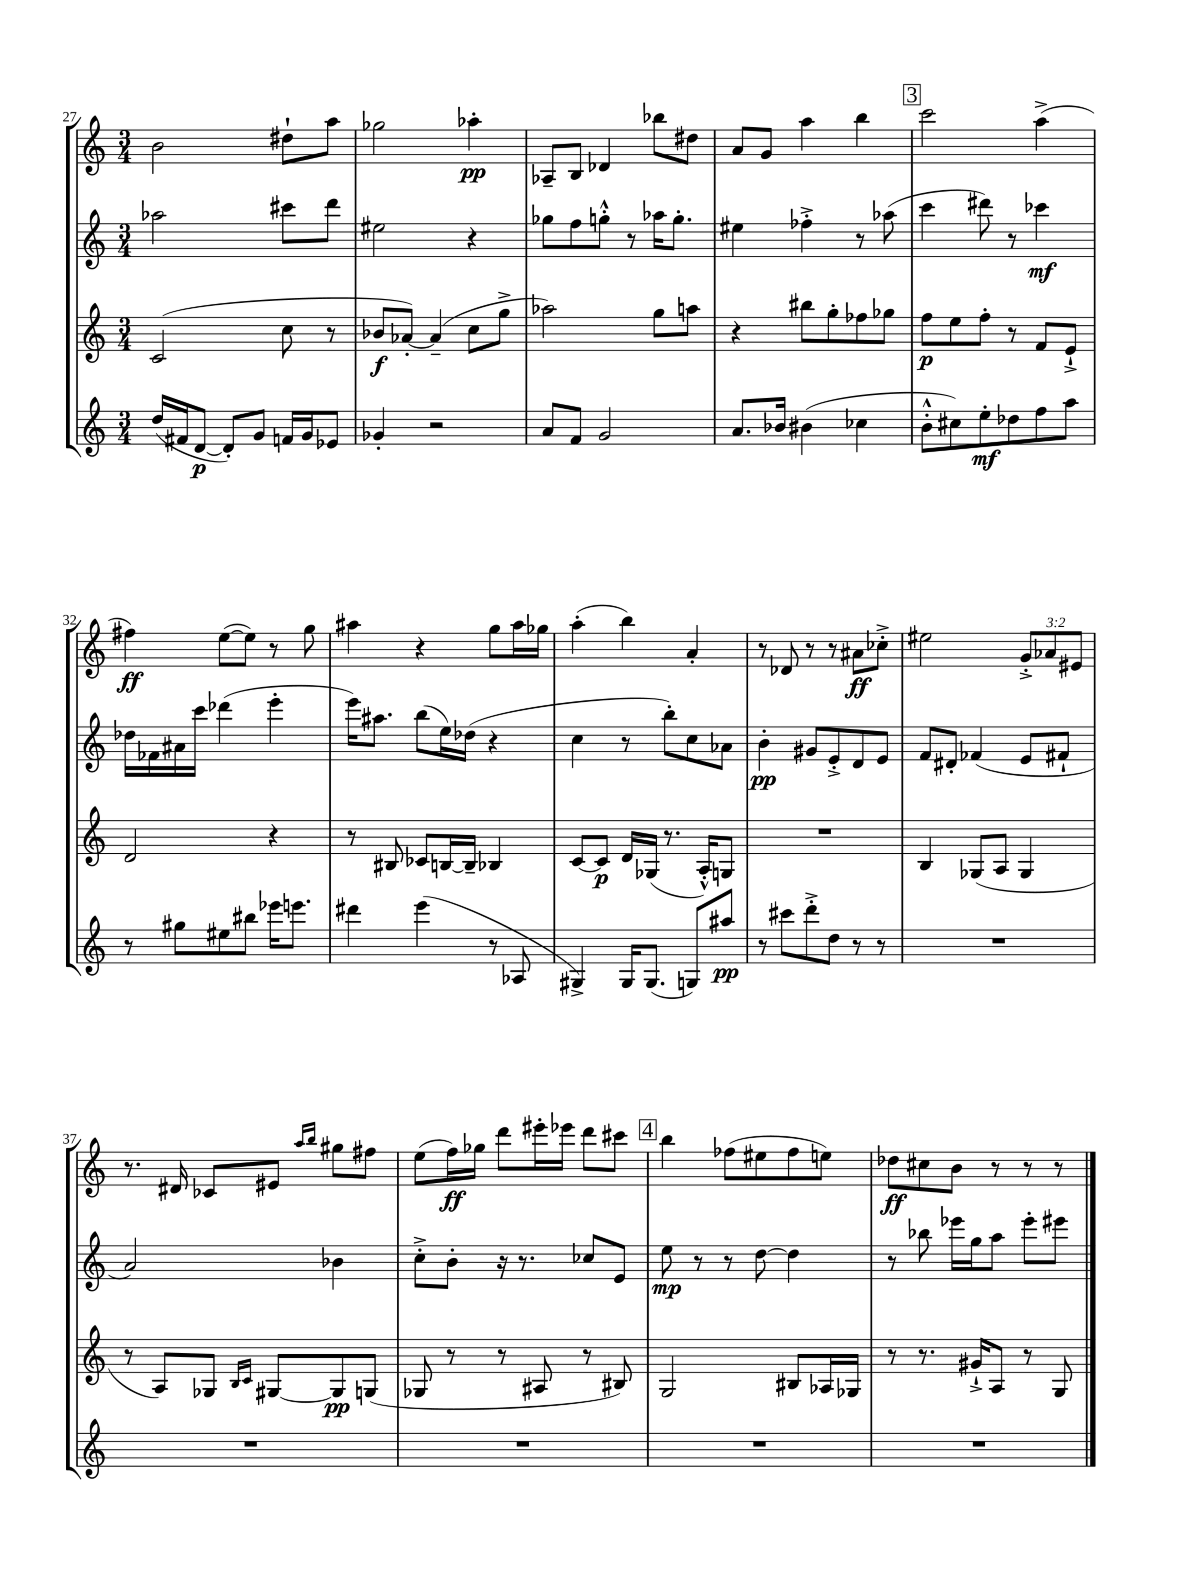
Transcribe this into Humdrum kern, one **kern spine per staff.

**kern	**kern	**kern	**kern
*staff4	*staff3	*staff2	*staff1
*clefG2	*clefG2	*clefG2	*clefG2
*k[]	*k[]	*k[]	*k[]
*M3/4	*M3/4	*M3/4	*M3/4
(16dd	(2c	2aa-	2b
16f#	.	.	.
[8d	.	.	.
8d'])	.	.	.
8g	.	.	.
16f	8cc	8ccc#	8dd#`
16g	.	.	.
8e-	8r	8ddd	8aa
=	=	=	=
4g-'	8b-	2ee#	2gg-
.	[8a-')	.	.
2r	(4a-~]	.	.
.	8cc	4r	4aa-'
.	8gg^	.	.
=	=	=	=
8a	2aa-)	8gg-	8A-~
8f	.	8ff	8B
2g	.	8gg'^^	4d-
.	.	8r	.
.	8gg	16aa-	8bb-
.	.	8.gg'	.
.	8aa	.	8dd#
=	=	=	=
8.a	4r	4ee#	8a
.	.	.	8g
16b-	.	.	.
(4b#	8bb#	4ff-'^	4aa
.	8gg'	.	.
4cc-	8ff-	8r	4bb
.	8gg-	(8aa-	.
=	=	=	=
8b'^^	8ff	4ccc	2ccc
8cc#)	8ee	.	.
8ee'	8ff'	8ddd#)	.
8dd-	8r	8r	.
8ff	8f	4ccc-	(4aa^
8aa	8e`^	.	.
=	=	=	=
8r	2d	16dd-	4ff#)
.	.	16f-	.
8gg#	.	16a#	.
.	.	16ccc	.
8ee#	.	(4ddd-	([8ee
8bb#	.	.	8ee])
16eee-	4r	4eee'	8r
8.eee	.	.	.
.	.	.	8gg
=	=	=	=
4ddd#	8r	16eee)	4aa#
.	.	8.aa#	.
.	8B#	.	.
(4eee	8c-	(8bb	4r
.	[16B	16ee)	.
.	16B~]	(16dd-	.
8r	4B-	4r	8gg
8A-	.	.	16aa#
.	.	.	16gg-
=	=	=	=
4G#^)	[8c	4cc	(4aa'
.	8c]	.	.
16G#	16d	8r	4bb)
(8.G#	(16G-	.	.
.	8.r	8bb')	.
8G)	.	8cc	4a'
.	16A'^^)	.	.
8aa#	8G	8a-	.
=	=	=	=
8r	2.r	4b'	8r
8ccc#	.	.	8d-
8ddd'^	.	8g#	8r
8dd	.	8e'^	8r
8r	.	8d	8a#
8r	.	8e	8cc-'^
=	=	=	=
2.r	4B	8f	2ee#
.	.	8d#'	.
.	(8G-	(4f-	.
.	8A	.	.
.	4G-	8e	12g'^
.	.	.	12a-
.	.	8f#`	.
.	.	.	12e#
=	=	=	=
2.r	8r	2a)	8.r
.	8A)	.	.
.	.	.	16d#
.	8G-	.	8c-
.	16qqB	.	.
.	16qqc	.	.
.	[8G#	.	8e#
.	.	.	16qqaa
.	.	.	16qqbb
.	8G#]	4b-	8gg#
.	(8G	.	8ff#
=	=	=	=
2.r	8G-	8cc'^	(8ee
.	8r	8b'	16ff)
.	.	.	16gg-
.	8r	16r	8ddd
.	.	8.r	.
.	8A#	.	16eee#'
.	.	.	16eee-
.	8r	8cc-	8ddd
.	8B#)	8e	8ccc#
=	=	=	=
2.r	2G	8ee	4bb
.	.	8r	.
.	.	8r	(8ff-
.	.	[8dd	8ee#
.	8B#	4dd]	8ff-
.	16A-	.	8ee)
.	16G-	.	.
=	=	=	=
2.r	8r	8r	8dd-
.	8.r	8bb-	8cc#
.	.	16eee-	8b
.	16g#`^	16gg	.
.	8A	8aa	8r
.	8r	8eee-'	8r
.	8G	8eee#	8r
==	==	==	==
*-	*-	*-	*-
